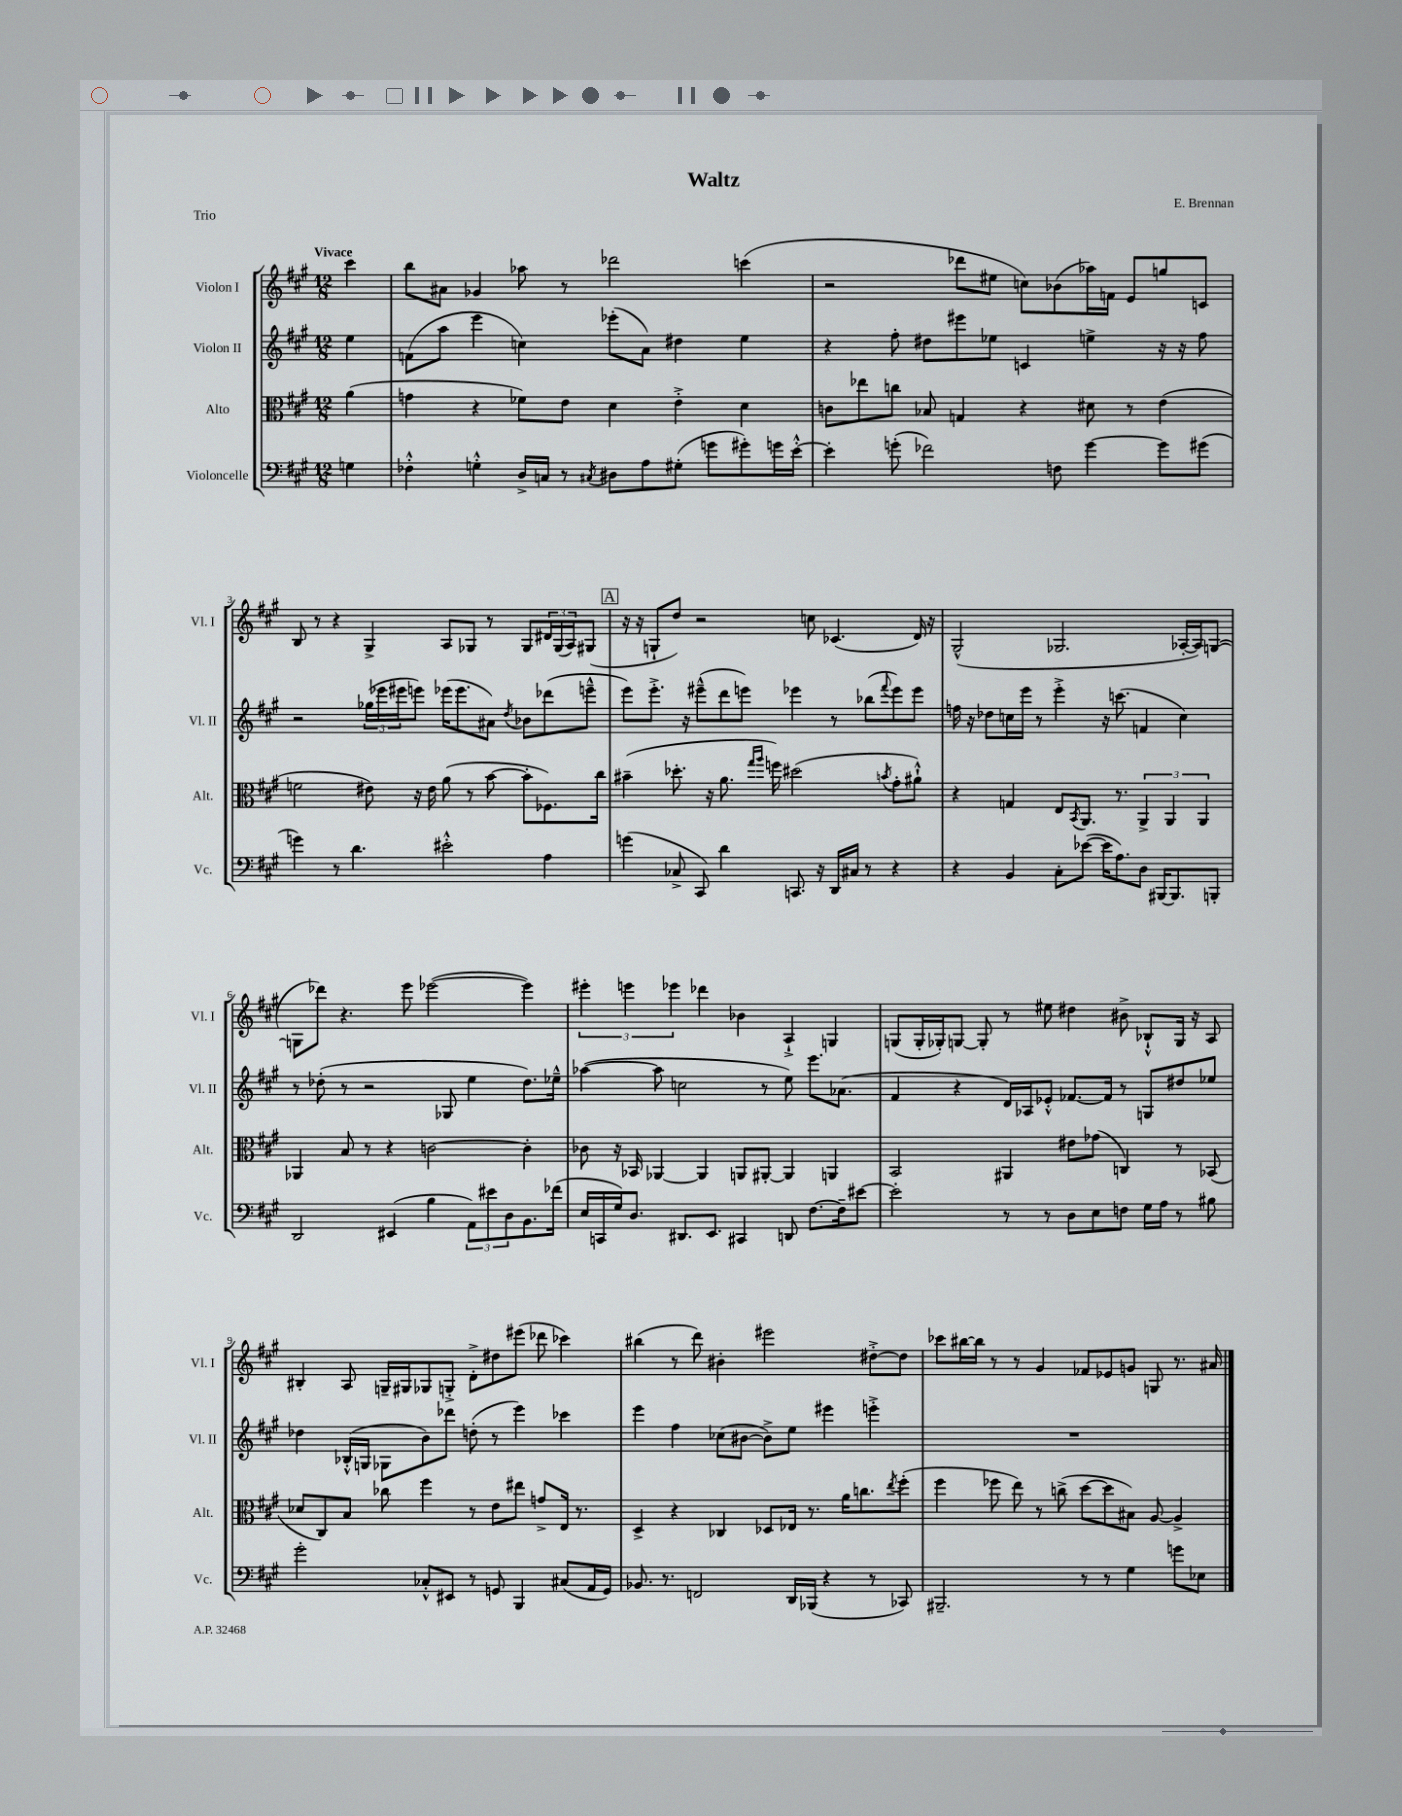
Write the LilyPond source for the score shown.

\header { title = "Waltz" composer = "E. Brennan" piece = "Trio" }
<<
\new StaffGroup <<
\new Staff = "s0" \with { instrumentName = "Violon I" shortInstrumentName = "Vl. I" } {
    \clef treble \key a \major \numericTimeSignature \time 12/8 \partial 4 \tempo "Vivace"
    cis'''4 |
    b''8 ais'8 ges'4 aes''8 r8 des'''2 c'''4( |
    r2 des'''8 eis''8 c''8) bes'8( aes''16) f'16 e'8 g''8 c'8 |
    b8 r8 r4 gis4-> a8 ges8 r8 ges8 \tuplet 3/2 { dis'16 ges16( a16) } gis8( |
    \mark \markup { \box "A" } r16 r16 g8-! d''8) r2 c''8 ces'4.( d'16) r16 |
    gis2-^( ges2. aes16~-. aes16) g8~( |
    g8 des'''8) r4. e'''8 ees'''2~( ees'''4) |
    \tuplet 3/2 { eis'''4-. e'''4 ees'''4 } des'''4 bes'4 a4-!-> g4 |
    g8( g16-. ges16-.) g8~ g8-. r8 eis''8 dis''4 bis'8-> bes8-!-^ g16 r16 a8 |
    bis4-. a8 g16-- gis16 ges8 g8-.-> d'8-.-> dis''8 eis'''8( des'''8 ces'''4) |
    bis''4( r8 d'''8) bis'4-. eis'''2 dis''8~-.-> dis''8 |
    ces'''8 bis''16~ bis''16 r8 r8 gis'4 fes'8 ees'8 g'8 g8 r8. ais'16 \bar "|." |
}
\new Staff = "s1" \with { instrumentName = "Violon II" shortInstrumentName = "Vl. II" } {
    \clef treble \key a \major \numericTimeSignature \time 12/8 \partial 4
    e''4 |
    f'8( a''8 e'''4 c''4) ees'''8-.( a'8) dis''4 e''4 |
    r4 fis''8-. dis''8 eis'''8 ees''8 c'4 e''4-> r16 r16 fis''8 |
    r2 \tuplet 3/2 { ges''16( ees'''16 eis'''16 } e'''8) ees'''16( ees'''8. ais'8) \acciaccatura { d''8 } bes'8 des'''8( e'''8---^ |
    \mark \markup { \box "A" } e'''8) e'''8.-.-> r16 eis'''8---^( d'''8 e'''8) ees'''4 r8 bes''8( \appoggiatura { fis'''8 } ees'''8) ees'''8 |
    f''16 r16 des''8 c''16 e'''16 r8 e'''4-.-> r16 c'''8.( f'4 c''4) |
    r8 des''8-.( r8 r2 ges8 e''4 des''8.) ees''16---^ |
    aes''4~( aes''8 c''2 r8 e''8) e'''8. aes'8.( |
    fis'4 r4 d'16) aes16 ees'8-.-^ fes'8.~ fes'16 r8 g8 dis''8 ees''8 |
    des''4 bes16-.-^( g16 ges8 b'8) des'''8 d''8-.( r8 e'''4) ces'''4 |
    e'''4 fis''4 ces''8( bis'8~ bis'8->) e''8 eis'''4 e'''4-.-> |
    R1. \bar "|." |
}
\new Staff = "s2" \with { instrumentName = "Alto" shortInstrumentName = "Alt." } {
    \clef alto \key a \major \numericTimeSignature \time 12/8 \partial 4
    a'4( |
    g'4 r4 fes'8) e'8 d'4 e'4-.-> d'4 |
    c'8 ees''8 c''8 bes8 g4 r4 dis'8 r8 e'4( |
    f'2 eis'8) r16 eis'16 a'8( r8 b'8~ b'8-. fes8.) cis''16 |
    \mark \markup { \box "A" } bis'4--( des''8.-. r16 a'8. \grace { gis''16 a''16 } f''16) dis''2( \acciaccatura { b'8 } gis'8-. ais'8-!-^) |
    r4 g4 e8 \acciaccatura { b,8 } a,8. r8. \tuplet 3/2 { a,4-> a,4 a,4 } |
    aes,4 b8 r8 r4 c'2~ c'4-. |
    ces'8 r16 bes,16 aes,4~ aes,4 a,8 ais,8~-. ais,4 a,4 |
    b,2 ais,4 eis'8 ges'8( c4) r8 bes,8( |
    des'8 cis8) b8 ces''8 fis''4 r8 e'8 eis''8 g'8-> e16 r8. |
    d4-> r4 ces4 des8 ees16 r8. a'16 c''8. \acciaccatura { e''8 } fis''8-.( |
    fis''4 fes''8 e''8) r8 c''8->( d''8~ d''8 bis8) a8~ a4-> \bar "|." |
}
\new Staff = "s3" \with { instrumentName = "Violoncelle" shortInstrumentName = "Vc." } {
    \clef bass \key a \major \numericTimeSignature \time 12/8 \partial 4
    g4 |
    fes4-.-^ g4-.-^ d16-> c16 r8 \acciaccatura { cis8 } dis8 a8 gis8-.( g'8 gis'8-.) g'16 e'16~-.-^ |
    e'4-. g'8-.( fes'2) f8 g'4~ g'8 gis'8( |
    g'4) r8 d'4. eis'2-.-^ a4 |
    \mark \markup { \box "A" } g'4( ces8-> cis,8) d'4 c,8. r16 d,16 cis16 r8 r4 |
    r4 b,4 cis8-. ees'8~( ees'16 a8.) d8 bis,,16~ bis,,8. b,,8-. |
    d,2 eis,4( b4 \tuplet 3/2 { a,8) eis'8 d8 } b,8. fes'16( |
    e16 c,16 gis16) d8. dis,8. e,8. cis,4 d,8 fis8.~ fis16-- eis'8~ |
    eis'2-. r8 r8 d8 e8 f8 gis16 a16 r8 bis8 |
    gis'2-. ces8-.-^ eis,8 r8 g,8 b,,4 cis8( a,16 g,16) |
    bes,8. r8. f,2 d,16 bes,,16( r4 r8 ces,8) |
    bis,,2.-- r8 r8 gis4 g'8 ees8 \bar "|." |
}
>>
>>
